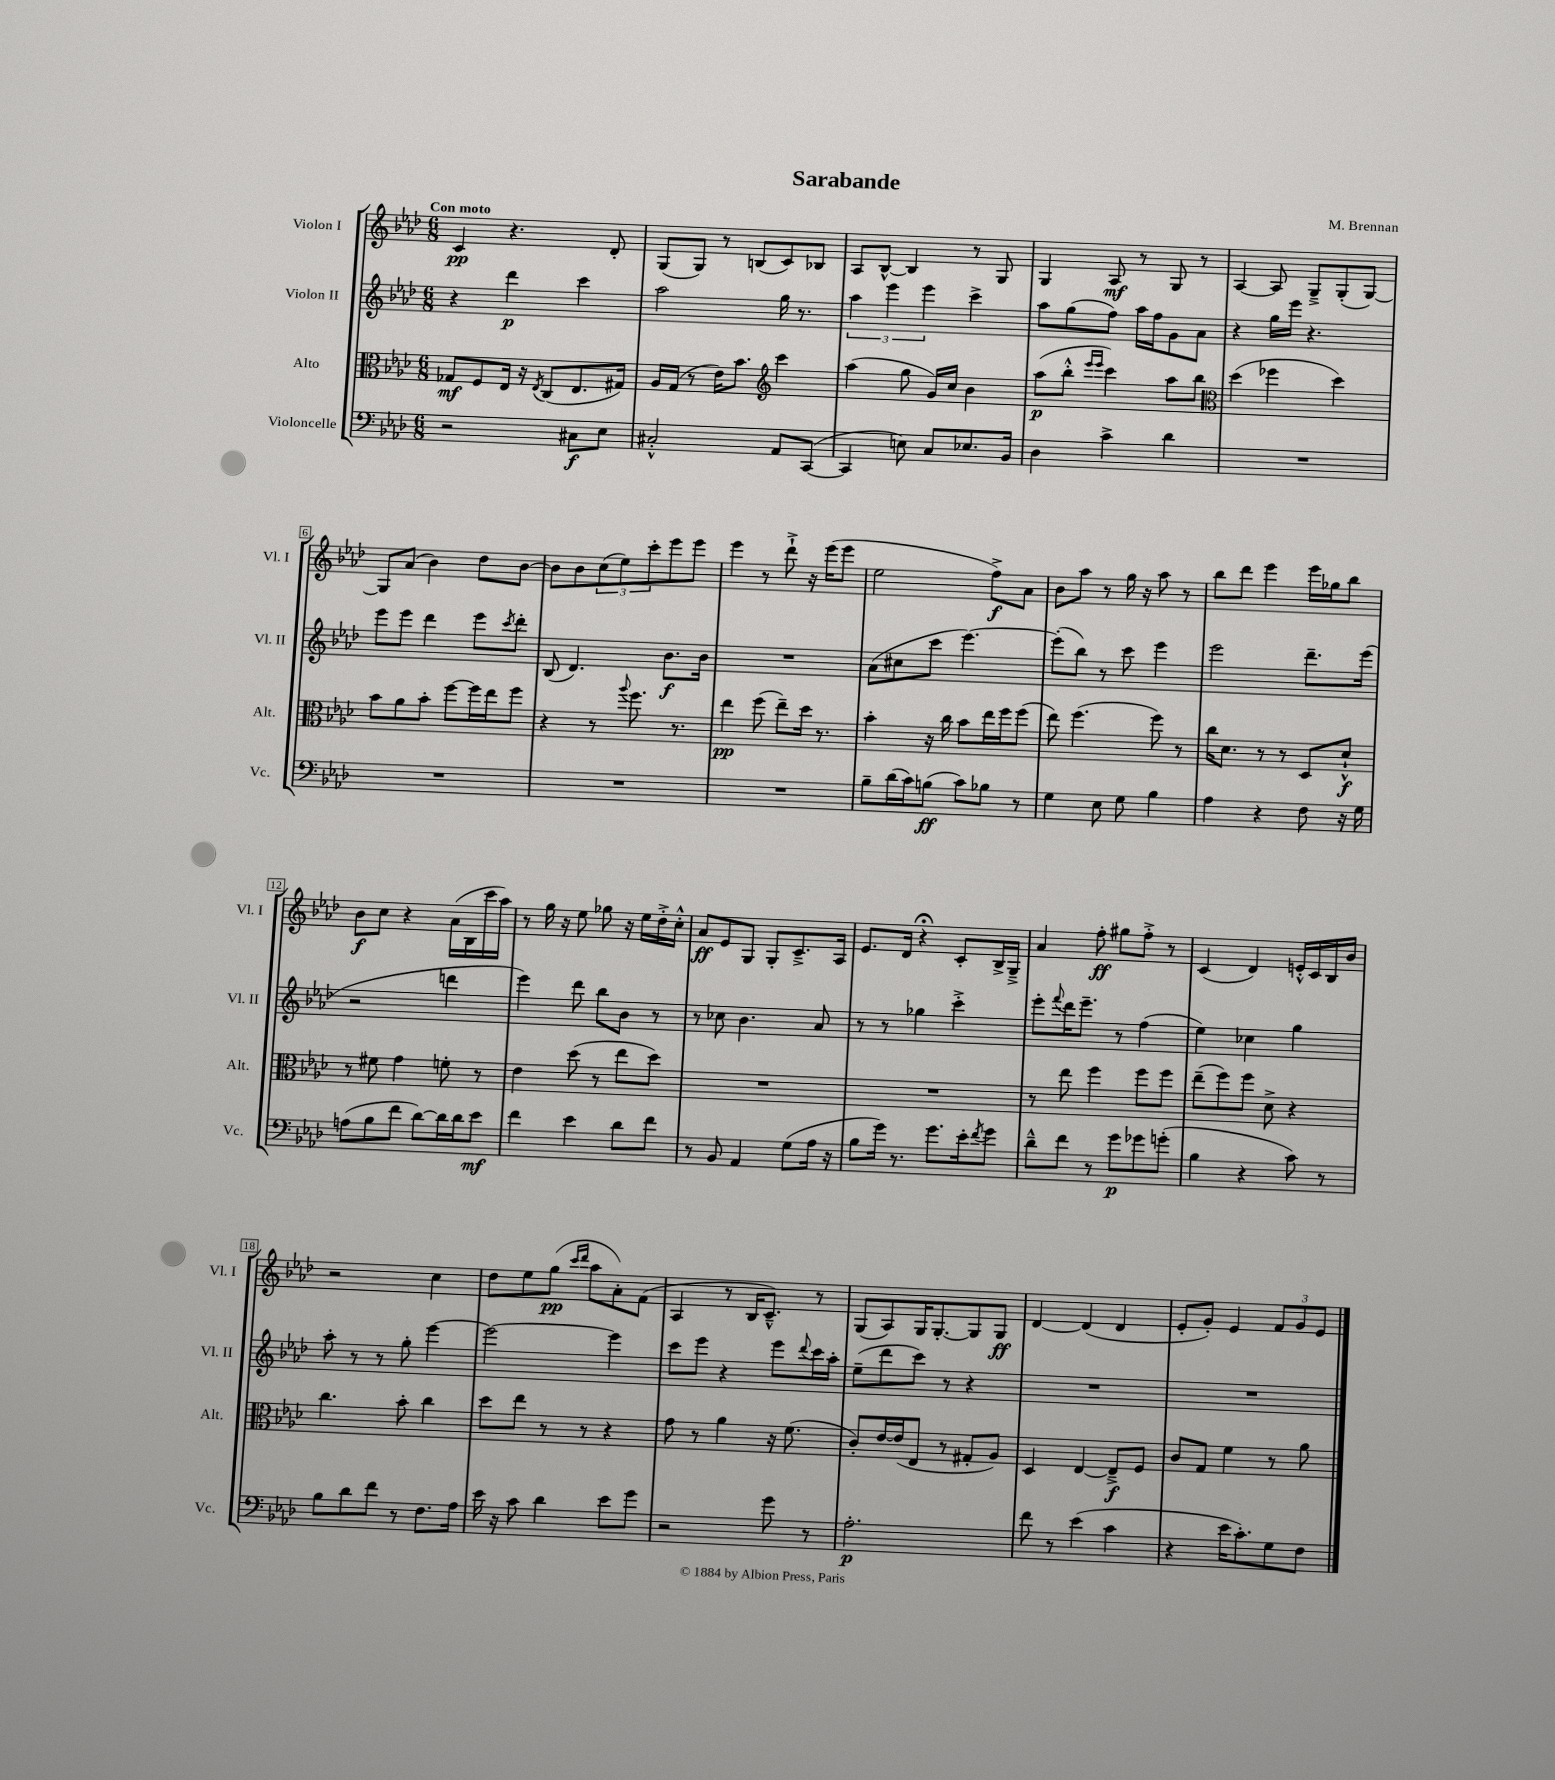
\header { title = "Sarabande" composer = "M. Brennan" }
<<
\new StaffGroup <<
\new Staff = "s0" \with { instrumentName = "Violon I" shortInstrumentName = "Vl. I" } {
    \clef treble \key aes \major \numericTimeSignature \time 6/8 \tempo "Con moto"
    c'4\pp r4. des'8-. |
    g8( g8) r8 b8( c'8) bes8 |
    aes8 bes8~-^ bes4 r8 g8 |
    g4 aes8\mf r8 g8 r8 |
    aes4~ aes8 g8---> g8-.( g8~) |
    g8 aes'8( bes'4) des''8 bes'8~ |
    bes'8 bes'8 \tuplet 3/2 { c''8( ees''8) c'''8-. } ees'''8 ees'''8 |
    ees'''4 r8 des'''8-!-> r16 ees'''16( ees'''8 |
    ees''2 f''8->\f) aes'8 |
    bes'8 aes''8 r8 g''16 r16 aes''8 r8 |
    bes''8 des'''8 ees'''4 ees'''16 ges''16 bes''8 |
    bes'8\f c''8 r4 aes'16( bes16 c'''16 aes''16) |
    r8 g''16 r16 ees''8 ges''8 r16 ees''16 des''16-.-> c''16-.-^ |
    aes'8\ff ees'8 g8 g8-. c'8.---> aes16 |
    ees'8. des'16 r4\fermata c'8-. bes16-> g16---> |
    aes'4 f''8-.\ff gis''8 f''8-.-> r8 |
    c'4( des'4) e'16-.-^ c'16 bes16 bes'16 |
    r2 c''4 |
    des''8 ees''8 g''8\pp( \grace { c'''16 des'''16 } aes''8 aes'8-.) f'8( |
    aes4 r8 bes16 c'8.---^) r8 |
    g8( aes8) g16 g8.~-. g8 g8\ff |
    des'4~ des'4( des'4 |
    ees'8-. g'8-.) ees'4 \tuplet 3/2 { f'8 g'8 ees'8 } \bar "|." |
}
\new Staff = "s1" \with { instrumentName = "Violon II" shortInstrumentName = "Vl. II" } {
    \clef treble \key aes \major \numericTimeSignature \time 6/8
    r4 des'''4\p c'''4 |
    aes''2 g''16 r8. |
    \tuplet 3/2 { aes''4 ees'''4 ees'''4 } c'''4-> |
    aes''8 g''8( f''8) aes''16 f''16 g'8 aes'8 |
    r4 g''16 ees'''16 r4. |
    ees'''8 ees'''8 des'''4 ees'''8 \acciaccatura { c'''8 } des'''8-. |
    bes8( des'4.) bes'8.\f bes'16 |
    R2. |
    aes'8( cis''8 c'''8 ees'''4.~) |
    ees'''8-.( bes''8) r8 c'''8 ees'''4 |
    ees'''2 des'''8.-- ees'''16( |
    r2 d'''4 |
    ees'''4) des'''8 bes''8 bes'8 r8 |
    r8 ces''8 bes'4. aes'8 |
    r8 r8 ges''4 c'''4-.-> |
    ees'''8-. \appoggiatura { f'''8 } des'''16 ees'''8.-- r8 f''4( |
    ees''4) ces''4 g''4 |
    aes''8-. r8 r8 g''8-. ees'''4~ |
    ees'''2~ ees'''4 |
    c'''8 ees'''8 r4 ees'''8 \appoggiatura { des'''8 } c'''16 aes''16-. |
    ees''8--( des'''8 c'''8) r8 r4 |
    R2. |
    R2. \bar "|." |
}
\new Staff = "s2" \with { instrumentName = "Alto" shortInstrumentName = "Alt." } {
    \clef alto \key aes \major \numericTimeSignature \time 6/8
    ges8\mf f8 ees16 r16 \acciaccatura { ees8 } c8( ees8. gis16) |
    aes16 g16( r8 ees'16) bes'8. \clef treble c'''4 |
    aes''4( g''8 g'16) c''16 bes'4 |
    aes''8\p( bes''8-.-^ \grace { ees'''16 ees'''16 } c'''4) aes''8 bes''8 |
    \clef alto des''4( fes''4 des''4) |
    bes'8 aes'8 bes'8-. f''8~ f''16 ees''16 f''8 |
    r4 r8 \appoggiatura { aes''8 } f''8. r8. |
    ees''4\pp f''8( ees''8--) des''16 r8. |
    bes'4-. r16 c''16 bes'8 ees''16 f''16 f''8( |
    ees''8) f''4.( f''8) r8 |
    c''16 des'8. r8 r8 des8 des'8-!-^\f |
    r8 fis'8 g'4 f'8-. r8 |
    ees'4 des''8( r8 ees''8 des''8) |
    R2. |
    R2. |
    r8 ees''8 f''4 f''8 f''8 |
    ees''8--( f''8) f''8 des'8-> r4 |
    c''4. bes'8-. c''4 |
    des''8 ees''8 r8 r8 r4 |
    g'8 r8 aes'4 r16 f'8.( |
    c'8-.) ees'16~ ees'16( ees8 r8 gis8-. aes8) |
    des4 ees4~ ees8--->\f f8 |
    c'8 g8 f'4 r8 aes'8 \bar "|." |
}
\new Staff = "s3" \with { instrumentName = "Violoncelle" shortInstrumentName = "Vc." } {
    \clef bass \key aes \major \numericTimeSignature \time 6/8
    r2 cis8\f ees8 |
    cis2-.-^ aes,8 c,8~( |
    c,4 e8) c8 ees8. bes,16 |
    des4 c'4-> des'4 |
    R2. |
    R2. |
    R2. |
    R2. |
    bes8-- des'16( c'16) b8\ff( c'8) bes8 r8 |
    g4 ees8 g8 bes4 |
    aes4 r4 f8 r16 g16 |
    a8( bes8 f'8 des'8~) des'16 des'16 ees'8\mf |
    f'4 ees'4 des'8 f'8 |
    r8 bes,8 aes,4 g8( aes16 r16 |
    bes8 g'16) r8. g'8. ees'16-. \acciaccatura { f'8 } g'8 |
    des'8---^ f'8 r8 g'8\p ges'8 g'8-.( |
    bes4 r4 c'8) r8 |
    bes8 des'8 f'8 r8 f8. aes16 |
    ees'16 r16 c'8 des'4 ees'8 g'8 |
    r2 g'8 r8 |
    aes2.-.\p |
    f'8 r8 ees'4( c'4 |
    r4 ees'16 c'8.-.) g8 f8 \bar "|." |
}
>>
>>
\layout { \context { \Score \override BarNumber.stencil = #(make-stencil-boxer 0.1 0.3 ly:text-interface::print) } }
